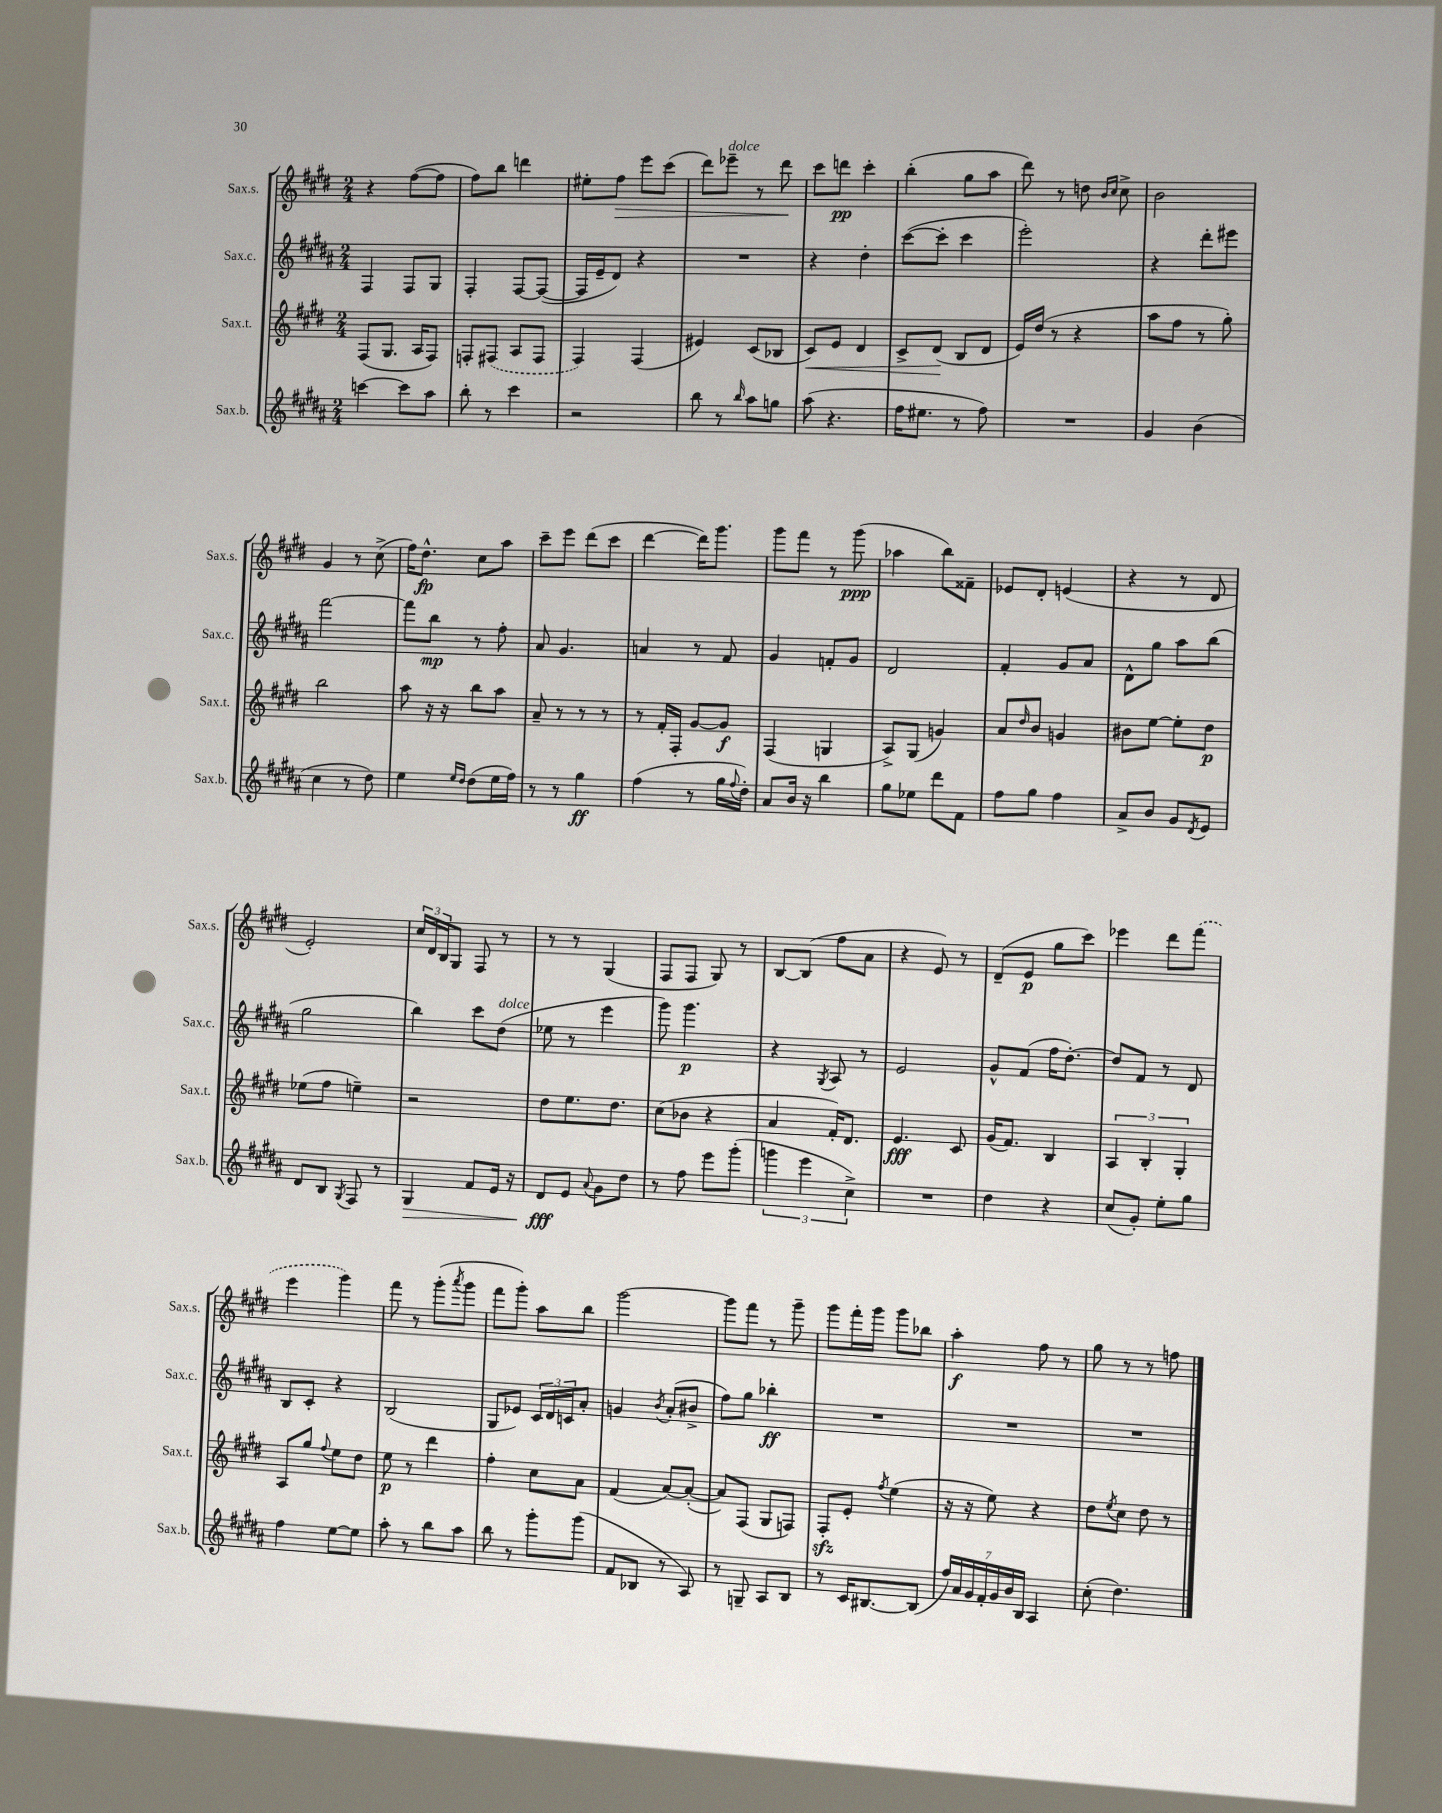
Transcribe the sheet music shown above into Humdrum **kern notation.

**kern	**dynam	**kern	**dynam	**kern	**dynam	**kern	**dynam
*part4	*part4	*part3	*part3	*part2	*part2	*part1	*part1
*staff4	*staff4	*staff3	*staff3	*staff2	*staff2	*staff1	*staff1
*I"Sax.b.	*	*I"Sax.t.	*	*I"Sax.c.	*	*I"Sax.s.	*
*I'Sax.b.	*	*I'Sax.t.	*	*I'Sax.c.	*	*I'Sax.s.	*
*clefG2	*	*clefG2	*	*clefG2	*	*clefG2	*
*k[f#c#g#d#a#]	*	*k[f#c#g#d#]	*	*k[f#c#g#d#a#]	*	*k[f#c#g#d#]	*
*M2/4	*	*M2/4	*	*M2/4	*	*M2/4	*
=20	=20	=20	=20	=20	=20	=20	=20
[4cccn\	.	(8F#/L	.	4F#/	.	4r	.
.	.	8.G#/J	.	.	.	.	.
8ccc\L]	.	.	.	8F#/L	.	([8ff#\L	.
.	.	16A/KL	.	.	.	.	.
8aa#\J	.	8F#/J)	.	8G#/J	.	8ff#\J]	.
=21	=21	=21	=21	=21	=21	=21	=21
8bb'\	.	8Fn'/L	.	4F#'/	.	8ff#\L)	.
8r	.	(8F#X/J	.	.	.	8bb\J	.
4ccc#\	.	8A/L	.	[8F#/L	.	4dddn\	.
.	.	8F#/J	.	(8F#/J_	.	.	.
=22	=22	=22	=22	=22	=22	=22	=22
2r	.	4F#/)	.	16F#/LL]	.	8ee#X'\L	.
.	.	.	.	16e~/J	.	.	.
!	!	!	!	!	!	!	!LO:HP:b
.	.	.	.	8d#/J)	.	8ff#\J	>
.	.	(4F#/	.	4r	.	8eee\L	.
.	.	.	.	.	.	(8ccc#\J	.
=23	=23	=23	=23	=23	=23	=23	=23
8bb\	.	4e#X/)	.	2r	.	8ddd#\L)	.
!	!	!	!	!	!	!LO:TX:a:i:t=dolce	!
8r	.	.	.	.	.	8eee-X~\J	.
16qqbb/	.	.	.	.	.	.	.
8aa#\L	.	(8c#/L	.	.	.	8r	.
8ggn\J	.	8B-X/J	.	.	.	8ddd#\	.
.	.	.	.	.	.	.	]
=24	=24	=24	=24	=24	=24	=24	=24
!	!	!	!LO:HP:b	!	!	!	!
(8aa#\	.	8c#/L)	<	4r	.	8ccc#\L	.
4.r	.	8e/J	.	.	.	8dddn\J	pp
.	.	4d#/	.	4dd#'\	.	4ccc#'\	.
=25	=25	=25	=25	=25	=25	=25	=25
16ff#\KL	.	8c#^/L	.	([8ccc#\L	.	(4bb'\	.
8.ee#X\J	.	.	.	.	.	.	.
.	.	(8d#/J	.	8ccc#'\J]	.	.	.
8r	.	8B/L	[	4ccc#\	.	8gg#\L	.
8ff#\)	.	8d#/J	.	.	.	8aa\J	.
=26	=26	=26	=26	=26	=26	=26	=26
2r	.	16e/LL)	.	2eee'\)	.	8ddd#\)	.
.	.	(16dd#/JJ	.	.	.	.	.
.	.	8r	.	.	.	8r	.
.	.	4r	.	.	.	8ddn\	.
.	.	.	.	.	.	16qqb/LL	.
.	.	.	.	.	.	16qqcc#/JJ	.
.	.	.	.	.	.	8cc#^\	.
=27	=27	=27	=27	=27	=27	=27	=27
4g#/	.	8aa\L	.	4r	.	2b\	.
.	.	8ff#\J	.	.	.	.	.
(4b\	.	8r	.	8ddd#'\L	.	.	.
.	.	8gg#'\)	.	8eee#X\J	.	.	.
!!LO:LB:g=z
=28	=28	=28	=28	=28	=28	=28	=28
4cc#\	.	2bb\	.	[2fff#\	.	4g#/	.
8r	.	.	.	.	.	8r	.
8dd#\)	.	.	.	.	.	(8cc#^\	.
=29	=29	=29	=29	=29	=29	=29	=29
4ee\	.	8aa\	.	8fff#\L]	.	16ff#\KL)	.
.	.	.	.	.	.	8.dd#^^\J	fp
.	.	16r	.	8bb\J	mp	.	.
.	.	16r	.	.	.	.	.
16qqee/LL	.	.	.	.	.	.	.
16qqdd#/JJ	.	.	.	.	.	.	.
(8dd#\L	.	8bb\L	.	8r	.	8cc#\L	.
16ee\L	.	8aa\J	.	8ff#'\	.	8aa\J	.
16ff#\JJ)	.	.	.	.	.	.	.
=30	=30	=30	=30	=30	=30	=30	=30
8r	.	8a~/	.	8a#/	.	8ccc#~\L	.
8r	.	8r	.	4.g#/	.	8eee\J	.
4gg#\	ff	8r	.	.	.	(8ddd#\L	.
.	.	8r	.	.	.	8ccc#\J	.
=31	=31	=31	=31	=31	=31	=31	=31
(4ff#\	.	8r	.	4an/	.	[4ddd#\	.
.	.	16f#'/LL	.	.	.	.	.
.	.	16F#'/JJ	.	.	.	.	.
8r	.	[8g#/L	.	8r	.	16ddd#\KL])	.
.	.	.	.	.	.	8.ggg#\J	.
16gg#\LL	.	8g#/J]	f	8f#/	.	.	.
8qqff#/	.	.	.	.	.	.	.
16dd#'\JJ)	.	.	.	.	.	.	.
=32	=32	=32	=32	=32	=32	=32	=32
8a#/L	.	(4F#/	.	4g#/	.	8ggg#\L	.
16b/Jk	.	.	.	.	.	8fff#\J	.
16r	.	.	.	.	.	.	.
4bb\	.	4Gn/	.	8fn'/L	.	8r	.
.	.	.	.	8g#/J	.	(8ggg#\	ppp
=33	=33	=33	=33	=33	=33	=33	=33
8gg#\L	.	8A^/L)	.	2d#/	.	4aa-X\	.
8ee-X\J	.	(8G#/J	.	.	.	.	.
8ddd#\L	.	4gn/)	.	.	.	8bb\L)	.
8f#\J	.	.	.	.	.	8f##X~\J	.
=34	=34	=34	=34	=34	=34	=34	=34
8ff#\L	.	8a/L	.	4f#'/	.	8e-X/L	.
.	.	16qqdd#/	.	.	.	.	.
8gg#\J	.	8b/J	.	.	.	8d#'/J	.
4ff#\	.	4gn/	.	8g#/L	.	(4en/	.
.	.	.	.	8a#/J	.	.	.
=35	=35	=35	=35	=35	=35	=35	=35
8a#^/L	.	8b#X\L	.	8d#^^\L	.	4r	.
8b/J	.	[8ee\J	.	8gg#\J	.	.	.
8g#/L	.	8ee'\L]	.	8aa#\L	.	8r	.
8qd#/	.	.	.	.	.	.	.
8e/J	.	8dd#\J	p	(8bb\J	.	8d#/	.
!!LO:LB:g=z
=36	=36	=36	=36	=36	=36	=36	=36
8d#/L	.	(8ee-X\L	.	2gg#\	.	2e'/)	.
8B/J	.	8ff#\J	.	.	.	.	.
8qG#/	.	.	.	.	.	.	.
8F#/	.	4een~\)	.	.	.	.	.
8r	.	.	.	.	.	.	.
=37	=37	=37	=37	=37	=37	=37	=37
!	!LO:HP:b	!	!	!	!	!	!
4G#/	>	2r	.	4bb\)	.	24cc#/LL	.
.	.	.	.	.	.	24d#/	.
.	.	.	.	.	.	24B/J	.
.	.	.	.	.	.	8G#/J	.
8f#/L	.	.	.	8ccc#\L	.	8F#/	.
!	!	!	!	!LO:TX:a:i:t=dolce	!	!	!
16e/Jk	.	.	.	(8dd#\J	.	8r	.
16r	.	.	.	.	.	.	.
=38	=38	=38	=38	=38	=38	=38	=38
8d#/L	fff	8dd#\L	.	8ee-X\	.	8r	.
8e/J	]	8.ee\	.	8r	.	8r	.
8qqa#/	.	.	.	.	.	.	.
8g#\L	.	.	.	4eee\	.	(4G#/	.
.	.	8.dd#\J	.	.	.	.	.
8dd#\J	.	.	.	.	.	.	.
=39	=39	=39	=39	=39	=39	=39	=39
8r	.	(8cc#\L	.	8ggg#\)	.	8F#/L	.
8ff#\	.	8b-X\J	.	4.ggg#\	p	8F#/J	.
8eee\L	.	4r	.	.	.	8G#/)	.
(8ggg#'\J	.	.	.	.	.	8r	.
=40	=40	=40	=40	=40	=40	=40	=40
6gggn\	.	4a/	.	4r	.	[8B/L	.
.	.	.	.	.	.	(8B/J]	.
6eee\	.	.	.	.	.	.	.
.	.	.	.	8qG#/	.	.	.
.	.	16f#'/KL)	.	8A#/	.	8ff#\L	.
.	.	8.d#/J	.	.	.	.	.
6cc#^\)	.	.	.	.	.	.	.
.	.	.	.	8r	.	8a\J	.
=41	=41	=41	=41	=41	=41	=41	=41
2r	.	4.e/	fff	2e/	.	4r	.
.	.	.	.	.	.	8e/)	.
.	.	8c#/	.	.	.	8r	.
=42	=42	=42	=42	=42	=42	=42	=42
4dd#\	.	(16g#/KL	.	8g#^^/L	.	(8d#~/L	.
.	.	8.f#/J)	.	.	.	.	.
.	.	.	.	(8f#/J	.	8e/J	p
4r	.	4B/	.	16ff#\KL	.	8gg#\L	.
.	.	.	.	[8.dd#'\J)	.	.	.
.	.	.	.	.	.	8ccc#\J)	.
=43	=43	=43	=43	=43	=43	=43	=43
(8cc#/L	.	6A/	.	8dd#/L]	.	4eee-X\	.
8g#'/J)	.	.	.	8f#/J	.	.	.
.	.	6B'/	.	.	.	.	.
8ee'\L	.	.	.	8r	.	8ddd#\L	.
.	.	6G#'/	.	.	.	.	.
8gg#\J	.	.	.	8d#/	.	(8fff#\J	.
!!LO:LB:g=z
=44	=44	=44	=44	=44	=44	=44	=44
4ff#\	.	8A/L	.	8B/L	.	4eee\	.
.	.	8gg#/J	.	8c#'/J	.	.	.
.	.	8qqff#/	.	.	.	.	.
[8ee\L	.	8ee\L	.	4r	.	4ggg#\)	.
8ee\J]	.	8dd#\J	.	.	.	.	.
=45	=45	=45	=45	=45	=45	=45	=45
8aa#'\	.	8ee\	p	(2B/	.	8fff#\	.
8r	.	8r	.	.	.	8r	.
8bb\L	.	4ddd#\	.	.	.	(8ggg#'\L	.
.	.	.	.	.	.	8qaaa/	.
8aa#\J	.	.	.	.	.	8ggg#\J	.
=46	=46	=46	=46	=46	=46	=46	=46
8bb\	.	4ff#'\	.	8G#/L	.	8fff#\L	.
8r	.	.	.	8e-X/J)	.	8ggg#'\J)	.
8ggg#'\L	.	8cc#\L	.	24c#/LL	.	8aa\L	.
.	.	.	.	24d#/	.	.	.
.	.	.	.	24cn/J	.	.	.
(8ggg#\J	.	8a\J	.	8a#'/J	.	8bb\J	.
=47	=47	=47	=47	=47	=47	=47	=47
8f#/L	.	(4f#/	.	4gn/	.	[2ggg#\	.
8B-X/J	.	.	.	.	.	.	.
.	.	.	.	8qb/	.	.	.
8r	.	[8a/L)	.	(8a#'/L	.	.	.
8A#/)	.	(8a'/J_	.	8b#X^/J	.	.	.
=48	=48	=48	=48	=48	=48	=48	=48
8r	.	8a/L])	.	8ff#\L)	.	8ggg#\L]	.
8Gn~/	.	(8F#/J	.	8gg#\J	.	8fff#\J	.
8A#/L	.	8G#/L	.	4bb-X'\	ff	8r	.
8B/J	.	8Fn/J)	.	.	.	8ggg#~\	.
=49	=49	=49	=49	=49	=49	=49	=49
8r	.	8F#zz'/L	.	2r	.	8ggg#\L	.
16c#/KL	.	8e'/J	.	.	.	16fff#'\L	.
[8.B#X/	.	.	.	.	.	16ggg#\JJ	.
.	.	8qff#/	.	.	.	.	.
.	.	(4ee\	.	.	.	8ggg#\L	.
(8B#/J]	.	.	.	.	.	8bb-X\J	.
=50	=50	=50	=50	=50	=50	=50	=50
28ff#/LL)	.	16r	.	2r	.	4aa'\	f
28a#/	.	.	.	.	.	.	.
.	.	16r	.	.	.	.	.
28g#/	.	.	.	.	.	.	.
28f#'/	.	.	.	.	.	.	.
.	.	8ee\)	.	.	.	.	.
28g#/	.	.	.	.	.	.	.
28b/	.	.	.	.	.	.	.
28B/JJ	.	.	.	.	.	.	.
4A#/	.	4r	.	.	.	8ff#\	.
.	.	.	.	.	.	8r	.
=51	=51	=51	=51	=51	=51	=51	=51
(8cc#'\	.	8dd#\L	.	2r	.	8gg#\	.
.	.	8qee/	.	.	.	.	.
4.dd#\)	.	8cc#\J	.	.	.	8r	.
.	.	8dd#\	.	.	.	8r	.
.	.	8r	.	.	.	8ffn\	.
==	==	==	==	==	==	==	==
*-	*-	*-	*-	*-	*-	*-	*-
